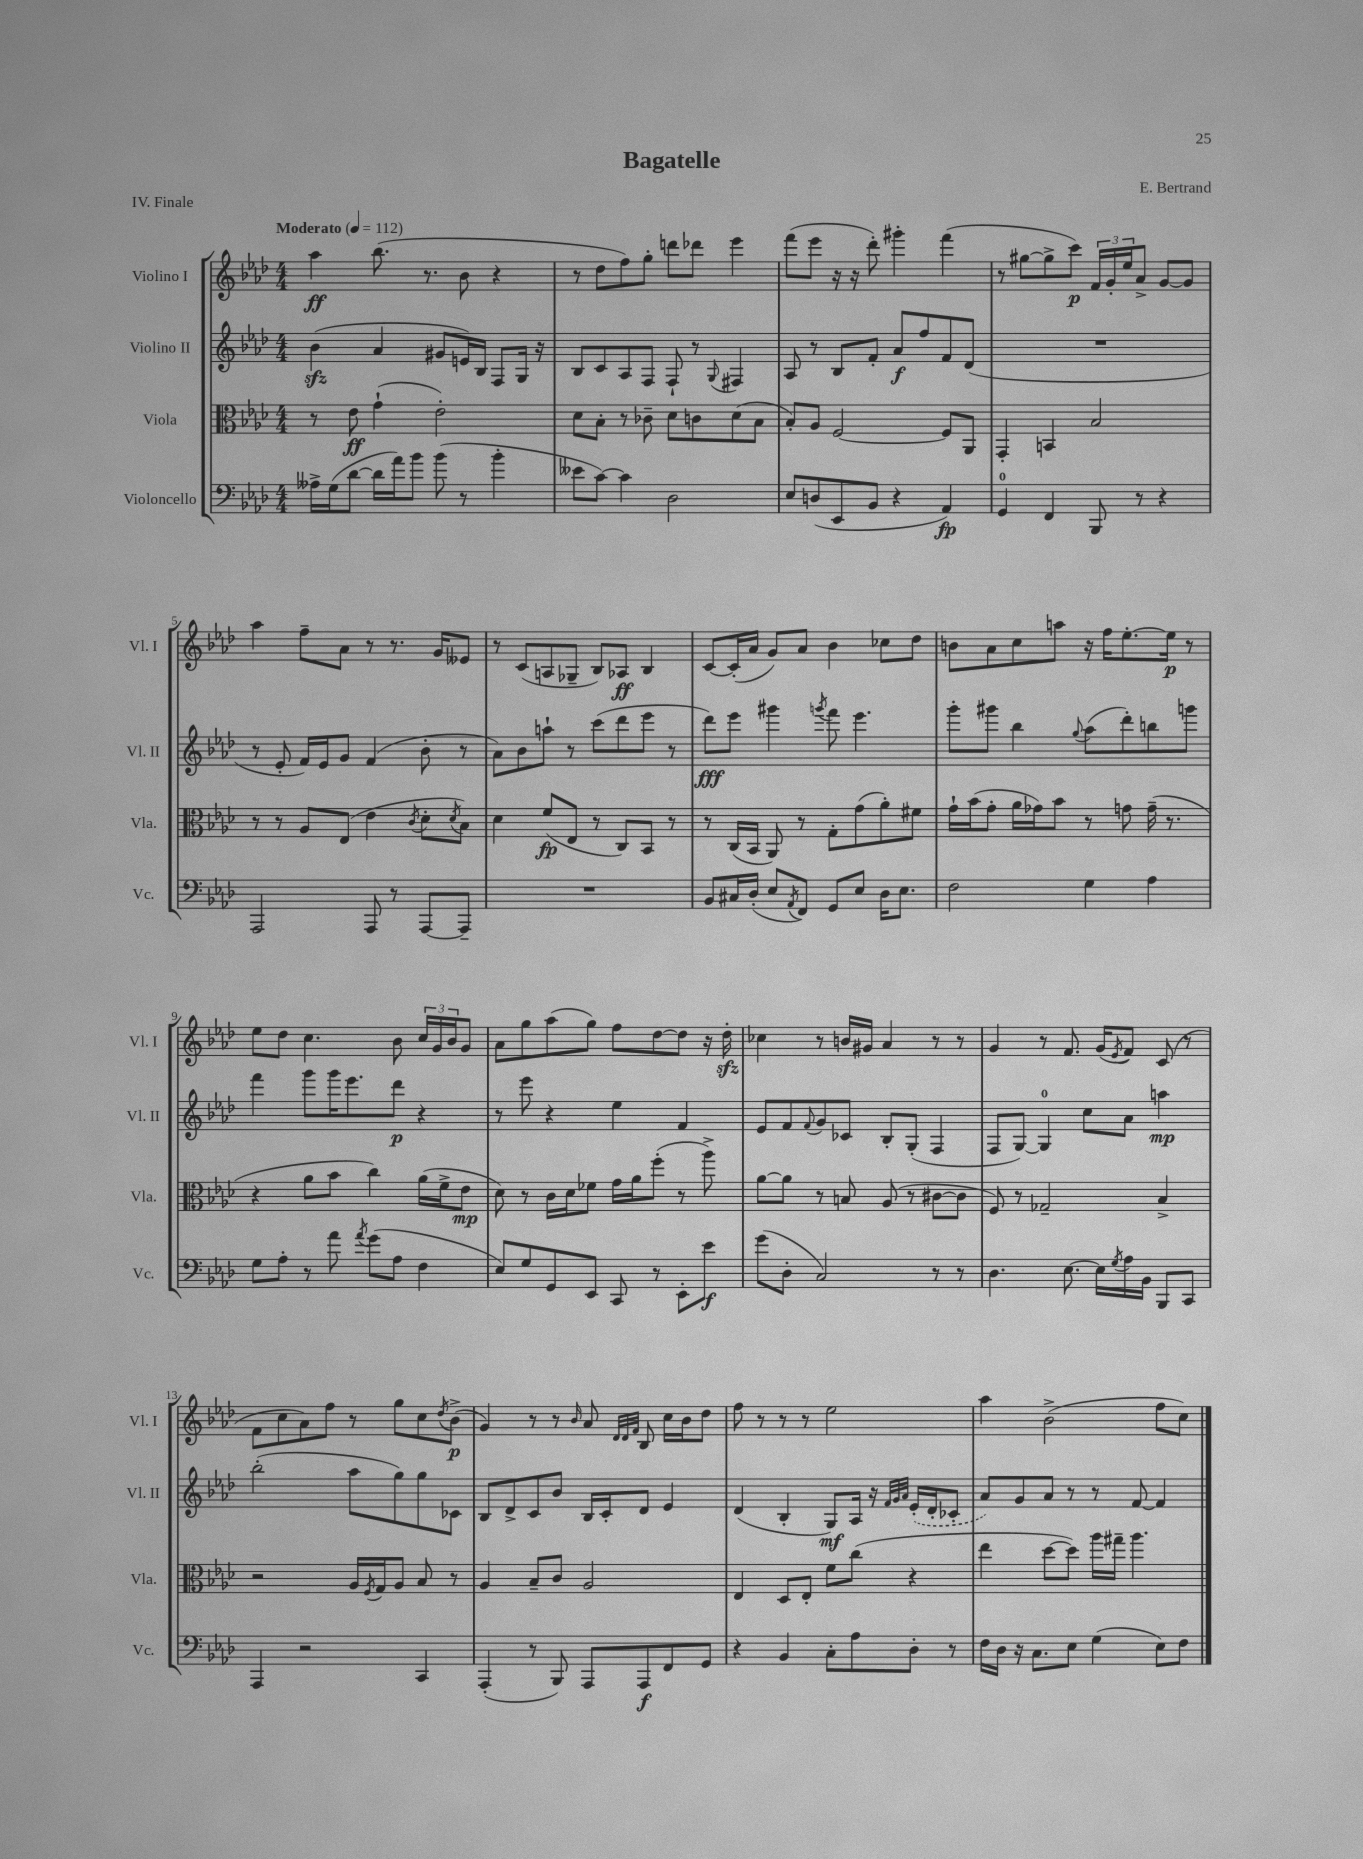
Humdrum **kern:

**kern	**kern	**kern	**kern
*staff4	*staff3	*staff2	*staff1
*clefF4	*clefC3	*clefG2	*clefG2
*k[b-e-a-d-]	*k[b-e-a-d-]	*k[b-e-a-d-]	*k[b-e-a-d-]
*M4/4	*M4/4	*M4/4	*M4/4
*MM112	*MM112	*MM112	*MM112
16A--^\LL	8r	(4b-\	4aa-\
(16G\J	.	.	.
[8d-\J	8e-\	.	.
16d-\]LL	(4g`\	4a-/	(8.bb-\
16a-\J)	.	.	.
8b-\J	.	.	.
.	.	.	8.r
(8b-\	2e-'\)	8g#/L	.
8r	.	16e/L)	8b-\
.	.	16B-/JJ	.
4b-'\	.	8F/L	4r
.	.	16G/Jk	.
.	.	16r	.
=	=	=	=
8e--\L	8d-\L	8B-/L	8r
[8c\J)	8B-'\J	8c/	8dd-\L
4c\]	8r	8A-/	8ff\)
.	8c-~\	8F/J	8gg'\J
2D-\	8d-\L	8F`/	8ddd\L
.	8c\	8r	8ddd-\J
.	.	8qqG/	.
.	(8d-\	4F#/	4eee-\
.	8B-\J	.	.
=	=	=	=
8E-/L	8B-'/L)	8A-/	(8fff\L
(8D/	8A-/J	8r	8eee-\J
8EE-/	[2F/	8B-/L	16r
.	.	.	16r
8BB-/J	.	8f'/J	8ddd-'\)
4r	.	8a-/L	4ggg#'\
.	.	8ff/	.
4AA-/)	8F/]L	8f/	(4fff\
.	8AA-/J	(8d-/J	.
=	=	=	=
4GG/	4GG'/	1r	8r
.	.	.	[8gg#\L
4FF/	4BB/	.	8gg#^\]
.	.	.	8ccc\J)
8BBB-/	2B-/	.	24f/LL
.	.	.	24g'/
.	.	.	24ee-/J
8r	.	.	8a-^/J
4r	.	.	[8g/L
.	.	.	8g/]J
=	=	=	=
2AAA-/	8r	8r	4aa-\
.	8r	8e-'/	.
.	8A-/L	16f/LL)	8ff~\L
.	.	16e-/J	.
.	(8E-/J	8g/J	8a-\J
8AAA-/	4e-\	(4f/	8r
8r	.	.	8.r
.	8qc/	.	.
[8AAA-/L	8d-'\L	8b-'\	.
.	.	.	16g/LK
.	8qd-/	.	.
8AAA-~/]J	8B-\J)	8r	8e--/J
=	=	=	=
1r	4d-\	8a-\L)	8r
.	.	8b-\	(8c/L
.	(8f/L	8aa`\J	8A/
.	8E-/J	8r	8G-~/J
.	8r	(8ccc\L	8B-/L)
.	8C/L)	8ddd-\	8A-/J
.	8BB-/J	8eee-\J	4B-/
.	8r	8r	.
=	=	=	=
8BB-/L	8r	8ddd-\L)	[8c/L
16C#/L	(16C/LL	8eee-\J	(16c'/]L
(16D-'/JJ	16BB-/JJ	.	16a-/JJ
8E-/L	8AA-/)	4ggg#\	8g/L)
8qAA-/	.	.	.
8FF/J)	8r	.	8a-/J
.	.	8qggg/	.
8GG/L	8G'\L	8fff\	4b-\
8E-/J	(8g\	4.eee-\	.
16D-\LK	8a-'\)	.	8cc-\L
8.E-\J	.	.	.
.	8f#\J	.	8dd-\J
=	=	=	=
2F\	16g`\LL	8ggg'\L	8b\L
.	(16b-\J	.	.
.	8g'\J	8ggg#\J	8a-\
.	16a-\LL	4bb-\	8cc\
.	16g-\J)	.	.
.	8b-\J	.	8aa\J
.	.	8qqgg/	.
4G\	8r	(8aa-\L	16r
.	.	.	16ff\LK
.	8g\	8ddd-'\)	[8.ee-'\
4A-\	(16g~\	8bb\	.
.	8.r	.	16ee-\]Jk
.	.	8ggg\J	8r
=	=	=	=
8G\L	4r	4fff\	8ee-\L
8A-'\J	.	.	8dd-\J
8r	8a-\L	8ggg\L	4.cc\
8a-\	8b-\J	16ggg\K	.
.	.	8.eee-\	.
8qa-/	.	.	.
(8g\L	4cc\)	.	.
8A-\J	.	8ddd-\J	8b-\
4F\	(16a-\LL	4r	24cc/LL
.	.	.	24g/
.	16f^\J	.	.
.	.	.	24b-/J
.	8e-\J	.	8g/J
=	=	=	=
8E-/L)	8d-\)	8r	8a-\L
8G/	8r	8eee-\	8gg\
8GG/	16c\LL	4r	(8aa-\
.	16d-\J	.	.
8EE-/J	8f-\J	.	8gg\J)
8CC/	16g\LL	4ee-\	8ff\L
.	16a-\J	.	.
8r	(8ff'\J	.	[8dd-\
8EE-'\L	8r	4f/	8dd-\]J
8e-\J	8aa-^\)	.	16r
.	.	.	16dd-'\
=	=	=	=
(8g\L	[8a-\L	8e-/L	4cc-\
8D-'\J	8a-\]J	8f/	.
.	.	8qqf/	.
2C/)	8r	8g/	8r
.	8B/	8c-/J	16b/LL
.	.	.	16g#/JJ
.	(8A-/	8B-'/L	4a-/
.	8r	(8G'/J	.
8r	[8c#\L	4F/	8r
8r	8c#\]J	.	8r
=	=	=	=
4.D-\	8F/)	8F/L	4g/
.	8r	[8G/J)	.
.	2G-~/	4G/]	8r
[8.E-\	.	.	8.f/
.	.	8cc\L	.
16E-\]LL	.	.	(16g/LK
8qG/	.	.	8qe-/
16A-\	.	8a-\J	8f/J)
16BB-\JJ	.	.	.
8BBB-/L	4B-^/	4aa\	(8c/
8CC/J	.	.	8r
=	=	=	=
4AAA-/	2r	(2bb-'\	8f\L
.	.	.	8cc\
2r	.	.	8a-\)
.	.	.	8ff\J
.	16A-/LL	8aa-\L	8r
.	8qF/	.	.
.	16G/J	.	.
.	8A-/J	8gg\)	8gg\L
4CC/	8B-/	8gg\	8cc\
.	.	.	8qdd-/
.	8r	8c-\J	(8b-^\J
=	=	=	=
(4AAA-'/	4A-/	8B-/L	4g/)
.	.	8d-^/	.
8r	8B-~/L	8c/	8r
8BBB-/)	8c/J	8b-/J	8r
.	.	.	16qqb-/
8AAA-/L	2A-/	16B-/LL	8a-/
.	.	16c'/J	.
.	.	.	32qqd-/LLL
.	.	.	32qqd-/
.	.	.	32qqf/JJJ
8AAA-/	.	8d-/J	8B-/
8FF/	.	4e-/	16cc\LL
.	.	.	16b-\J
8GG/J	.	.	8dd-\J
=	=	=	=
4r	4E-/	(4d-/	8ff\
.	.	.	8r
4BB-/	8D-/L	4B-'/	8r
.	8E-'/J	.	8r
8C'\L	8f\L	8G/L)	2ee-\
8A-\	(8cc\J	16A-/Jk	.
.	.	16r	.
.	.	32qqf/LLL	.
.	.	32qqg/	.
.	.	32qqa-/JJJ	.
8D-'\J	4r	(16e-'/LL	.
.	.	16d-'/J	.
8r	.	8c-'/J	.
=	=	=	=
16F\LL	4ee-\	8a-/L)	4aa-\
16D-\JJ	.	.	.
16r	.	8g/	.
8.C\L	.	.	.
.	[8dd-\L	8a-/J	(2b-^\
8E-\J	8dd-\]J)	8r	.
(4G\	16aa-\LL	8r	.
.	16gg#~\JJ	.	.
.	4.aa-\	[8f/	.
8E-\L)	.	4f/]	8ff\L
8F\J	.	.	8cc\J)
==	==	==	==
*-	*-	*-	*-
